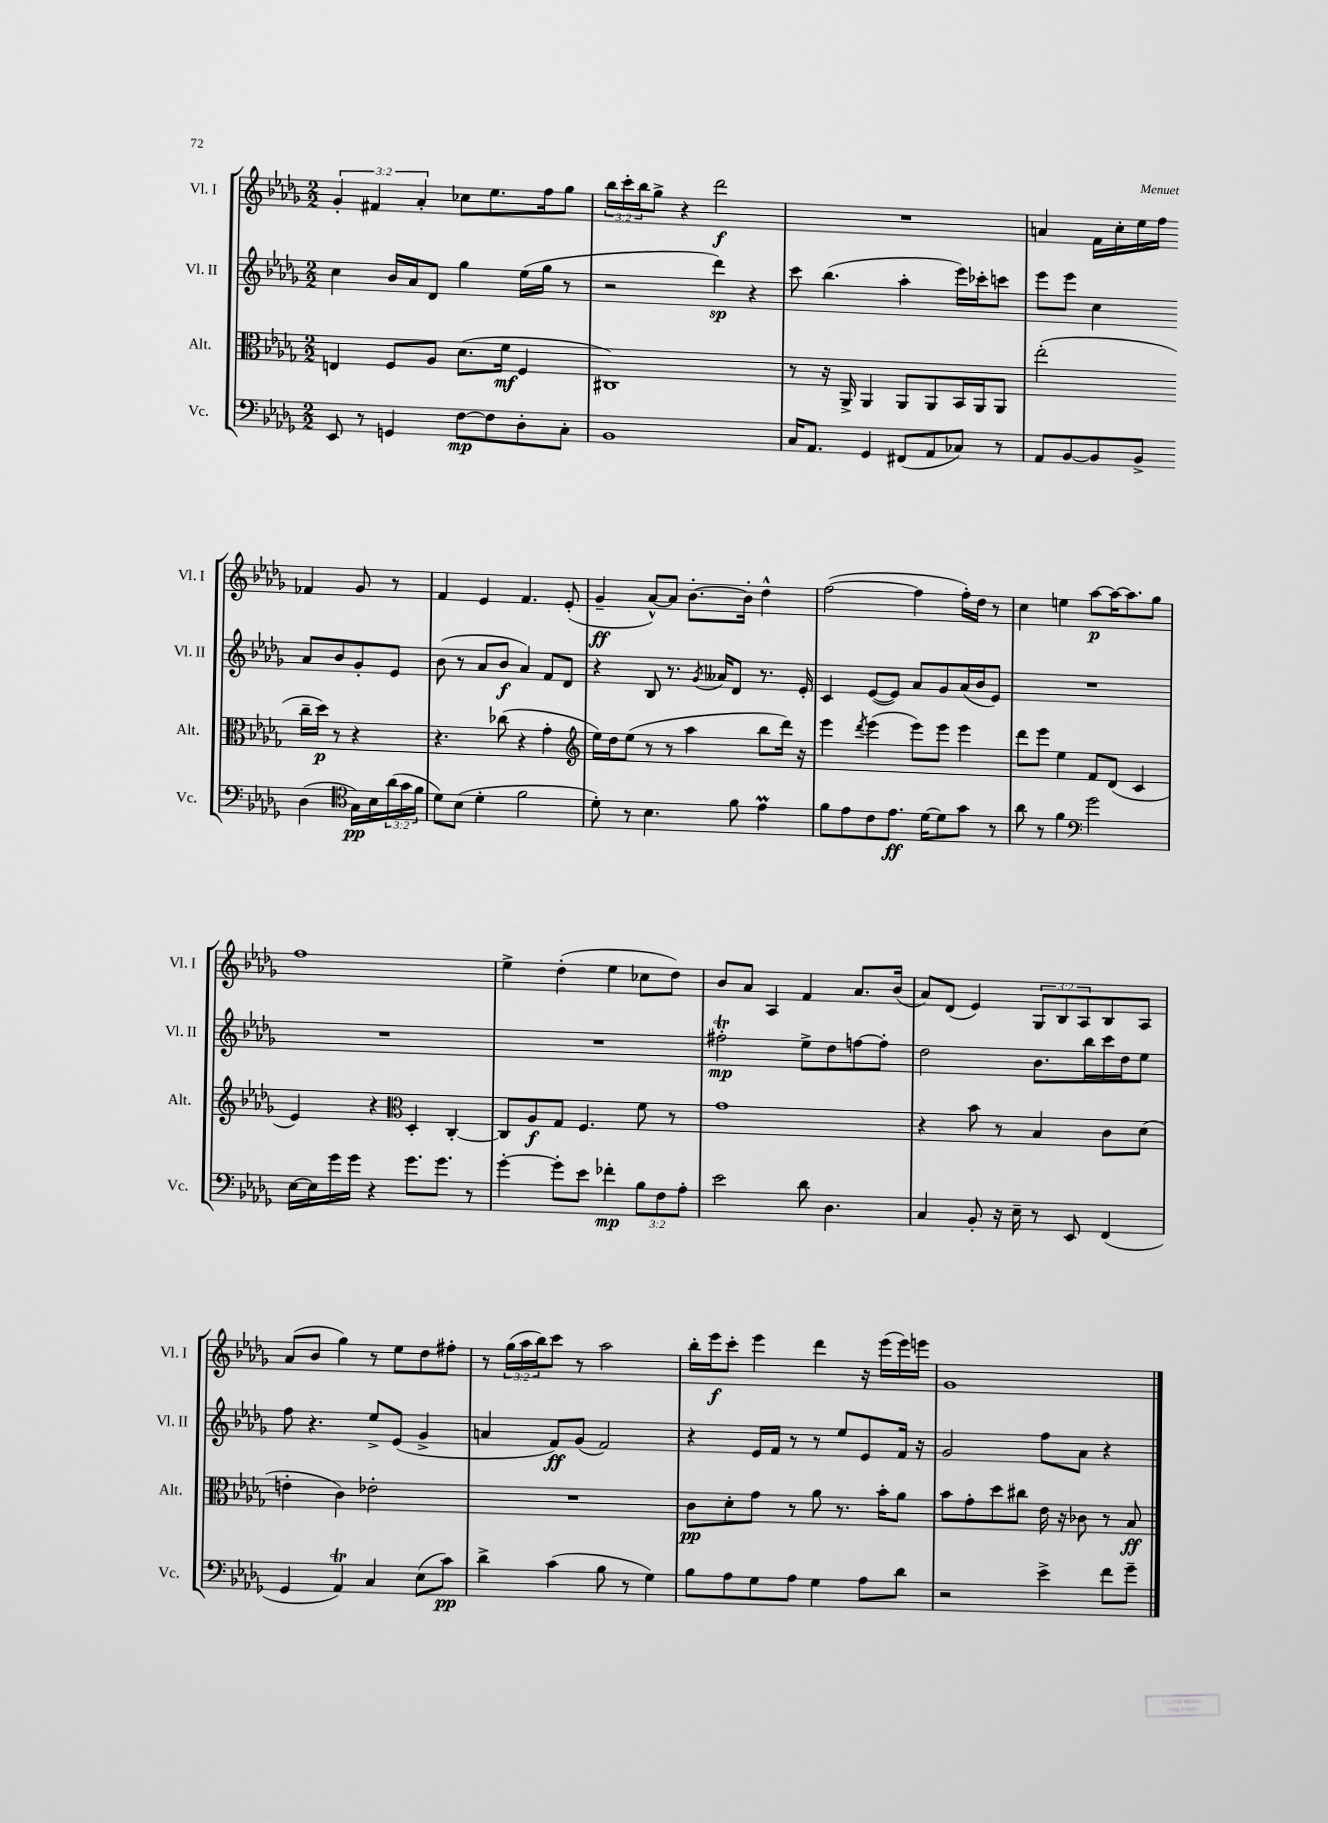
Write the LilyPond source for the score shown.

<<
\new StaffGroup <<
\new Staff = "s0" \with { instrumentName = "Vl. I" shortInstrumentName = "Vl. I" } {
    \clef treble \key des \major \numericTimeSignature \time 2/2 \override Staff.TupletNumber.text = #tuplet-number::calc-fraction-text
    \tuplet 3/2 { ges'4-. fis'4 aes'4-. } ces''8 ees''8. f''16 ges''8 |
    \tuplet 3/2 { bes''16 c'''16-. bes''16 } ges''8-> r4 des'''2\f |
    R1 |
    a'4 f'16 c''16-. ees''16 f''16 fes'4 ges'8 r8 |
    f'4 ees'4 f'4. ees'8-.( |
    ges'4--\ff aes'8~-^) aes'8 bes'8.~-. bes'16-. des''4-^ |
    f''2~( f''4 f''16-.) des''16 r8 |
    c''4 e''4 aes''8~\p aes''16~ aes''8. ges''8 |
    f''1 |
    ees''4-> des''4-.( ees''4 ces''8 des''8) |
    bes'8 aes'8 aes4 f'4 aes'8. bes'16( |
    aes'8) des'8( ees'4) \tuplet 3/2 { ges8 bes8 aes8 } bes8 aes8 |
    aes'8( bes'8 ges''4) r8 ees''8 des''8 fis''8-. |
    r8 \tuplet 3/2 { ges''16( aes''16 bes''16) } c'''8 r8 aes''2 |
    bes''16-. ees'''16\f c'''8-. ees'''4 des'''4 r16 ees'''16( ees'''16) e'''16 |
    ges'1 \bar "|." |
}
\new Staff = "s1" \with { instrumentName = "Vl. II" shortInstrumentName = "Vl. II" } {
    \clef treble \key des \major \numericTimeSignature \time 2/2
    c''4 bes'16 aes'16 des'8 ges''4 ees''16( ges''16 r8 |
    r2 des'''4\sp) r4 |
    c'''8 bes''4.( aes''4-. ees'''16) ces'''16-. c'''8 |
    ees'''8 ees'''8 c''4 aes'8 bes'8 ges'8-. ees'8 |
    bes'8( r8 aes'8 bes'8\f aes'4) f'8 des'8 |
    r4 bes8 r8. \acciaccatura { ges'8 } aeses'16 des'8 r8. ees'16-. |
    c'4 ees'8~( ees'8) aes'8 ges'8 aes'16( bes'16 ees'8) |
    R1 |
    R1 |
    R1 |
    fis''2-.\trill\mp ees''8-> des''8 f''8~ f''8-. |
    des''2 bes'8. bes''16 c'''16 des''16 ees''8 |
    f''8 r4. ees''8-> ees'8( ges'4-> |
    a'4 f'8\ff) ges'8( f'2) |
    r4 ees'16 f'16 r8 r8 ees''8 ees'8 f'16 r16 |
    ges'2 f''8 aes'8 r4 \bar "|." |
}
\new Staff = "s2" \with { instrumentName = "Alt." shortInstrumentName = "Alt." } {
    \clef alto \key des \major \numericTimeSignature \time 2/2
    e4 f8 aes8 des'8.( f'16\mf f4 |
    cis1) |
    r8 r16 aes,16-> aes,4 aes,8 aes,8 bes,16 aes,16 aes,8 |
    ees''2-.( c''16-- des''16\p) r8 r4 |
    r4. ces''8( r4 ges'4-. |
    \clef treble ees''16) des''16 ees''8( r8 r8 aes''4 bes''8 des'''16) r16 |
    ees'''4 \acciaccatura { des'''8 } ees'''4( ees'''8) ees'''8 ees'''4 |
    des'''8 ees'''8 ees''4 f'8 des'8( c'4 |
    ees'4) r4 \clef alto des4-. c4~-. |
    c8 aes8\f ges8 f4. f'8 r8 |
    ges'1 |
    r4 bes'8 r8 bes4 c'8 des'8( |
    e'4-. c'4) ees'2-. |
    R1 |
    c'8\pp des'8-. ges'8 r8 aes'8 r8. bes'16-. aes'8 |
    bes'8 ges'8-. des''8 cis''8 ees'16 r16 ces'8 r8 bes8\ff \bar "|." |
}
\new Staff = "s3" \with { instrumentName = "Vc." shortInstrumentName = "Vc." } {
    \clef bass \key des \major \numericTimeSignature \time 2/2 \override Staff.TupletNumber.text = #tuplet-number::calc-fraction-text
    ees,8 r8 g,4 f8~\mp f8 des8-. c8-. |
    bes,1 |
    c16 aes,8. ges,4 fis,8( aes,8 ces8) r8 |
    aes,8 bes,8~ bes,8 bes,8-> des4( \clef tenor ges16\pp) bes16 \tuplet 3/2 { aes'16( ges'16 f'16 } |
    des'8) bes8( des'4-. f'2 |
    des'8-.) r8 bes4. f'8 ees'4\prall |
    f'8 ees'8 c'8 ees'8.\ff des'16~ des'8 ges'8 r8 |
    aes'8 r8 f'4 \clef bass ges'2 |
    ees16~ ees16 ges'16 ges'16 r4 ges'8. ges'8. r8 |
    ges'4~-. ges'8-. ees'8 fes'4-.\mp \tuplet 3/2 { bes8 f8 aes8-. } |
    ees'2 des'8 des4. |
    c4 bes,8-. r16 ees16-- r8 ees,8 f,4( |
    ges,4 aes,4\trill) c4 ees8( c'8\pp) |
    des'4-> c'4( bes8 r8 ges4) |
    bes8 aes8 ges8 aes8 ges4 aes8 des'8 |
    r2 ees'4-> f'8 ges'8-- \bar "|." |
}
>>
>>
\layout { \context { \Score \remove "Bar_number_engraver" } }
